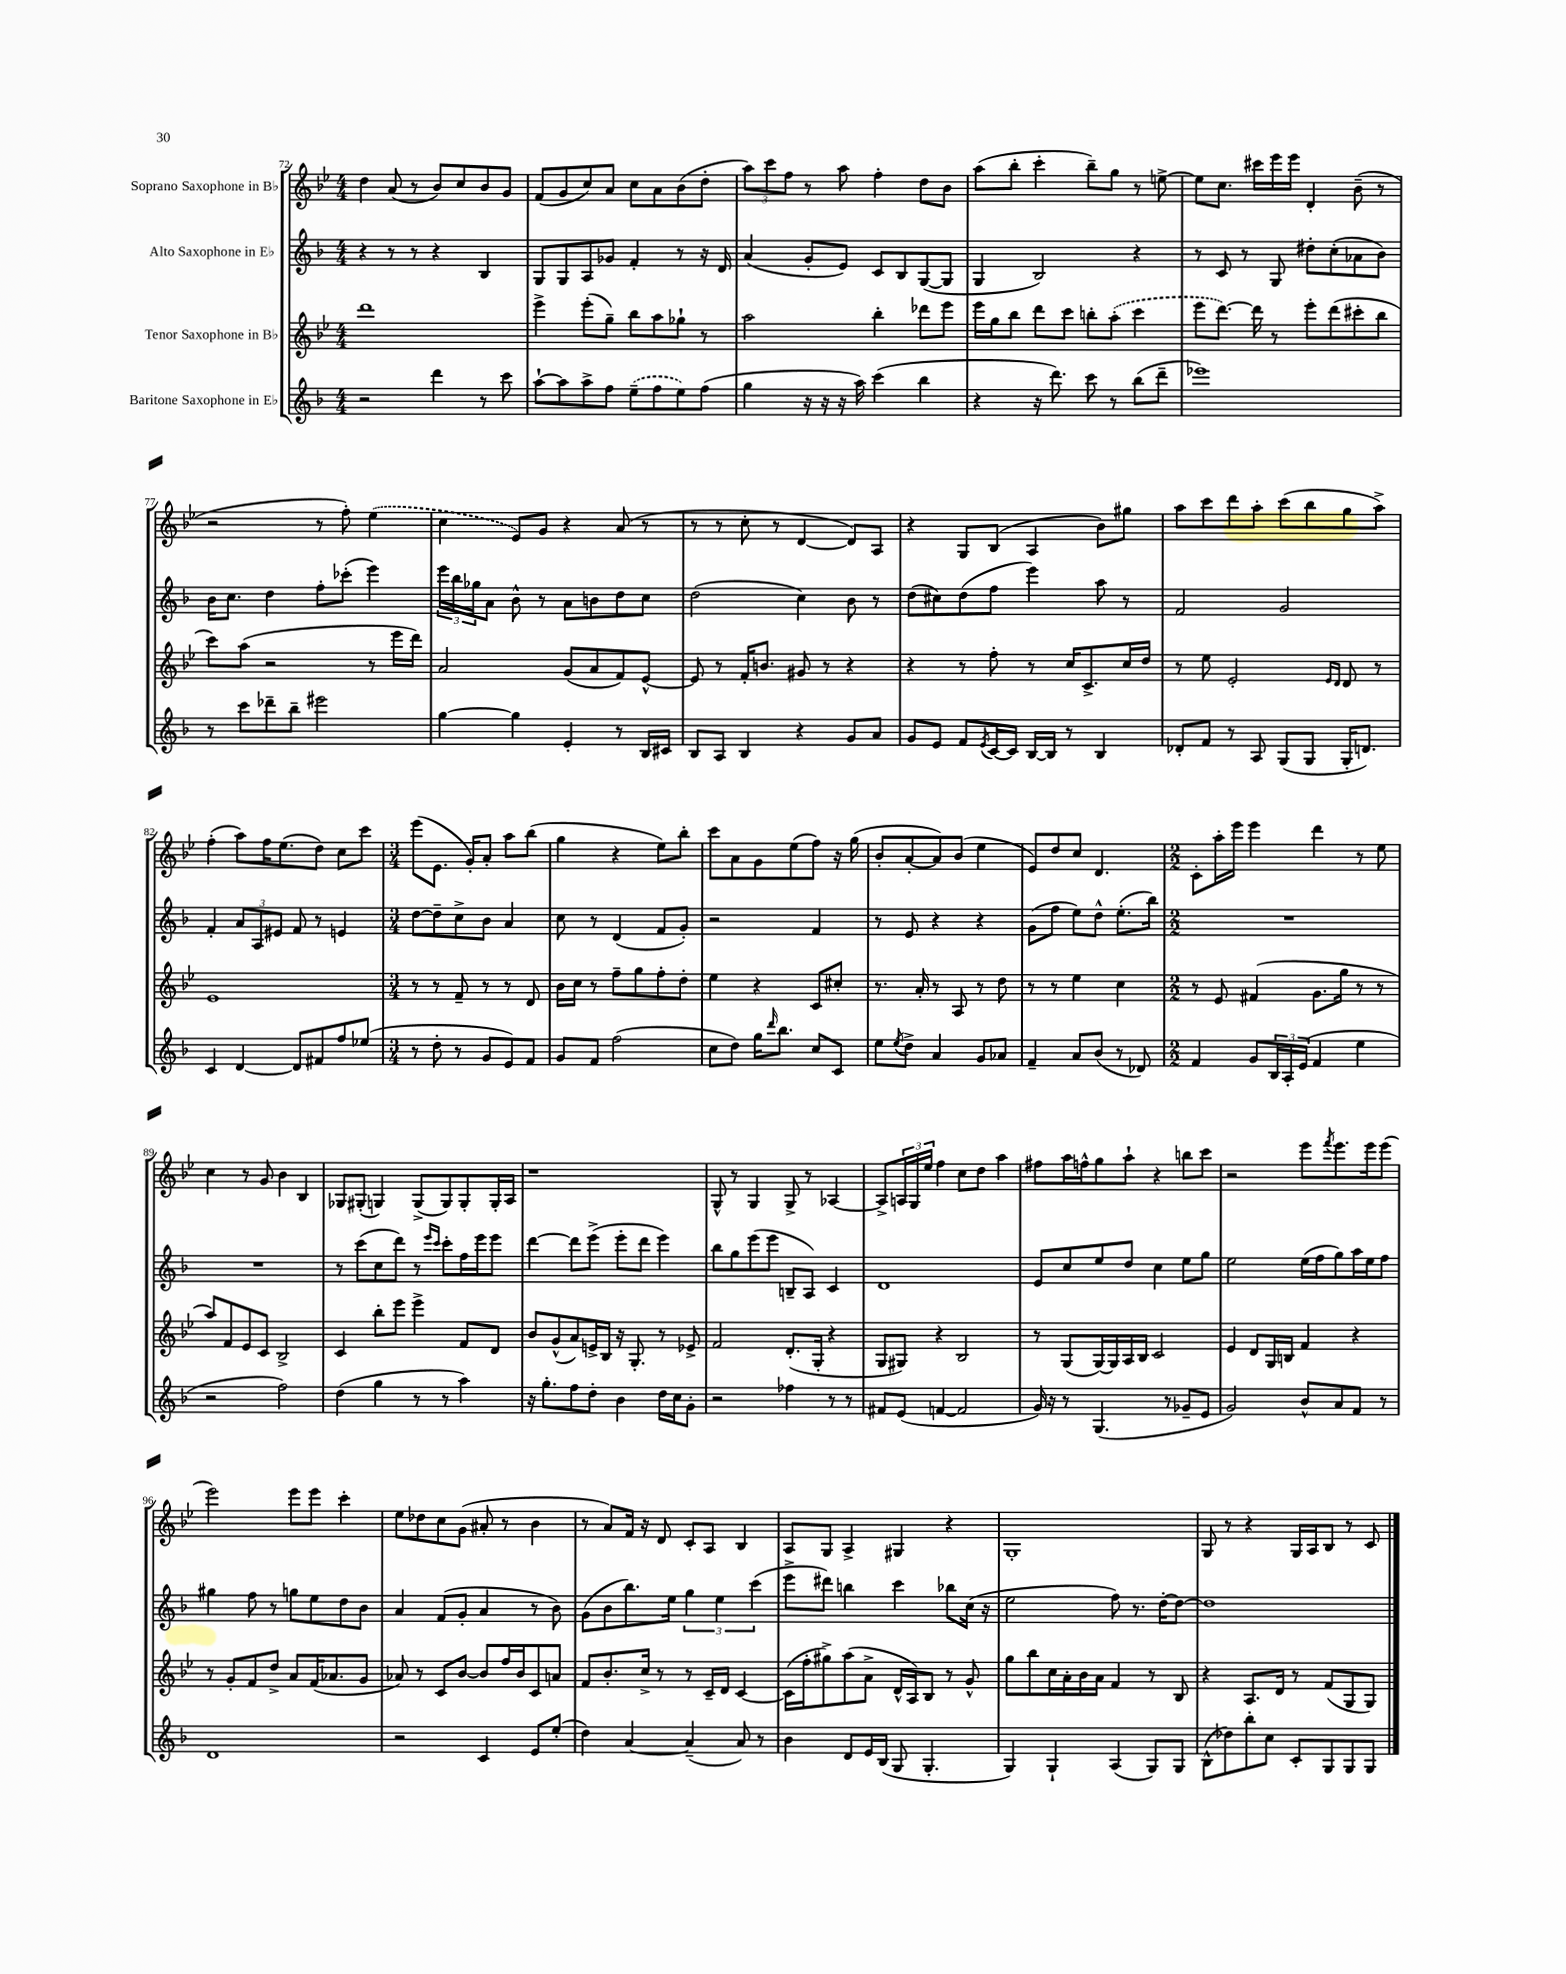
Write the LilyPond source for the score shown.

<<
\new StaffGroup <<
\new Staff = "s0" \with { instrumentName = "Soprano Saxophone in Bb" } {
    \clef treble \key bes \major \numericTimeSignature \time 4/4
    d''4 a'8( r8 bes'8) c''8 bes'8 g'8 |
    f'8( g'8 c''8) a'8 c''8 a'8 bes'8( d''8-. |
    \tuplet 3/2 { a''8) c'''8 f''8 } r8 a''8 f''4-. d''8 bes'8 |
    a''8( bes''8-. c'''4-. bes''8--) g''8 r8 e''8~-> |
    e''8 c''8. cis'''16 ees'''16 ees'''16 d'4-. bes'8--( r8 |
    r2 r8 f''8-.) \once \slurDashed ees''4( |
    c''4 ees'8) g'8 r4 a'8( r8 |
    r8 r8 c''8-. r8 d'4~ d'8) a8 |
    r4 g8 bes8( a4 bes'8) gis''8 |
    a''8 c'''8 d'''8 a''8-. c'''8( bes''8 g''8 a''8->) |
    f''4-.( a''8) f''16 ees''8.( d''8) c''8 c'''8 |
    \numericTimeSignature \time 3/4 ees'''8( ees'8. g'16-.) a'8-. a''8 bes''8( |
    g''4 r4 ees''8) bes''8-. |
    c'''8 a'8 g'8 ees''8( f''8) r16 g''16( |
    bes'8-. a'8~-. a'8) bes'8( ees''4 |
    ees'8) d''8 c''8 d'4. |
    \numericTimeSignature \time 2/2 c'8-. a''16-. ees'''16 ees'''4 d'''4 r8 ees''8 |
    c''4 r8 g'8 bes'4 bes4 |
    ges8 gis8-.( g4) g8->( g8) g8-. g16-. a16 |
    r1 |
    g8-^ r8 g4 g8-> r8 aes4~ |
    aes8-> \tuplet 3/2 { a16 g16 ees''16 } f''4 c''8 d''8 a''4 |
    fis''8 a''16 f''16-^ g''8 a''8-! r4 b''8 c'''8 |
    r2 ees'''8 \acciaccatura { f'''8 } ees'''8. ees'''16 ees'''8( |
    ees'''2) ees'''8 ees'''8 c'''4-. |
    ees''8 des''8 c''8 g'8( ais'8-. r8 bes'4 |
    r8 a'8) f'16 r16 d'8 c'8-. a8 bes4 |
    a8 g8 a4-> gis4 r4 |
    g1-. |
    g8 r8 r4 g16 a16 bes8 r8 c'8 \bar "|." |
}
\new Staff = "s1" \with { instrumentName = "Alto Saxophone in Eb" } {
    \clef treble \key f \major \numericTimeSignature \time 4/4
    r4 r8 r8 r4 bes4 |
    g8 g8 a8 ges'8 f'4-. r8 r16 d'16 |
    a'4( g'8-. e'8) c'8 bes8 g8~( g8 |
    g4 bes2) r4 |
    r8 c'8 r8 g8 dis''8-. c''8-.( aes'8 bes'8) |
    bes'16 c''8. d''4 f''8-. ces'''8-.( e'''4) |
    \tuplet 3/2 { e'''16 bes''16 ges''16 } a'8 bes'8-^ r8 a'8 b'8 d''8 c''8 |
    d''2( c''4) bes'8 r8 |
    d''8( cis''8) d''8( f''8 e'''4) a''8 r8 |
    f'2 g'2 |
    f'4-. \tuplet 3/2 { a'8 a8 eis'8 } f'8 r8 e'4 |
    \numericTimeSignature \time 3/4 d''8~ d''8-- c''8-> bes'8 a'4 |
    c''8 r8 d'4( f'8 g'8-.) |
    r2 f'4 |
    r8 e'8 r4 r4 |
    g'8( f''8 e''8) d''8-^ e''8.-.( bes''16) |
    \numericTimeSignature \time 2/2 R1 |
    R1 |
    r8 c'''8( c''8 d'''8) r8 \grace { e'''16 c'''16 } c'''8-. f''16 e'''16 e'''8 |
    d'''4~ d'''8 e'''8->( e'''8-. d'''8 e'''4) |
    bes''8 g''8 e'''8( e'''8 b8-- a8) c'4 |
    d'1 |
    e'8 c''8 e''8 d''8 c''4 e''8 g''8 |
    e''2 e''16( f''16 g''8) a''16 e''16 f''8 |
    gis''4 f''8 r8 g''8 e''8 d''8 bes'8 |
    a'4 f'8( g'8-. a'4 r8 bes'8) |
    g'8( bes'8 bes''8.) e''16 \tuplet 3/2 { g''4 e''4 c'''4( } |
    e'''8-> dis'''8) b''4 c'''4 bes''8 c''16( r16 |
    e''2 f''8) r8. d''16~-. d''8~ |
    d''1 \bar "|." |
}
\new Staff = "s2" \with { instrumentName = "Tenor Saxophone in Bb" } {
    \clef treble \key bes \major \numericTimeSignature \time 4/4
    d'''1 |
    ees'''4-> ees'''8-.( g''8--) bes''8 a''8 ges''8-! r8 |
    a''2 bes''4-. des'''8 ees'''8 |
    ees'''16 g''16 bes''8 d'''8 c'''8 b''8-. \once \slurDashed a''8-.( c'''4 |
    ees'''8 d'''8.~) d'''16 r8 ees'''8-. d'''8( cis'''8-. bes''8 |
    c'''8) a''8( r2 r8 ees'''16 d'''16) |
    a'2 g'8( a'8 f'8) ees'8~-^ |
    ees'8 r8 f'16-. b'8. gis'8 r8 r4 |
    r4 r8 f''8-. r8 c''16 c'8.-> c''16 d''16 |
    r8 ees''8 ees'2-. \grace { ees'16 d'16 } d'8 r8 |
    ees'1 |
    \numericTimeSignature \time 3/4 r8 r8 f'8-- r8 r8 d'8 |
    bes'16 c''16 r8 f''8-- g''8 f''8-. d''8-. |
    ees''4 r4 c'8 cis''8-. |
    r8. a'16-. r8 a8 r8 d''8 |
    r8 r8 ees''4 c''4 |
    \numericTimeSignature \time 2/2 r8 ees'8 fis'4( g'8. g''16 r8 r8 |
    a''8) f'8 ees'8 c'8 bes2-> |
    c'4 bes''8-. ees'''8 ees'''4-> f'8 d'8 |
    bes'8 g'8-^( a'8) e'16-> bes16 r16 g8.-. r8 ees'8-> |
    f'2 d'8.-.( g16-. r4 |
    g8 gis8) r4 bes2 |
    r8 g8( g16~) g16 a16 bes16 c'2 |
    ees'4 d'8 g16 b16 f'4 r4 |
    r8 g'8-. f'8 d''8-> a'8 f'16( aes'8. g'8 |
    aes'8) r8 c'8 bes'8~ bes'8 f''16 bes'16 c'8 a'8 |
    f'8 bes'8.-. c''16-> r8 r8 c'16-- d'16 c'4~ |
    c'16( f''16-. gis''8->) a''8( a'8-> d'16-^ a16) bes8 r8 g'8-^ |
    g''8 bes''8 c''16 a'16-. bes'16 a'16 f'4 r8 bes8 |
    r4 a8. d'16 r8 f'8( g8 g8) \bar "|." |
}
\new Staff = "s3" \with { instrumentName = "Baritone Saxophone in Eb" } {
    \clef treble \key f \major \numericTimeSignature \time 4/4
    r2 d'''4 r8 c'''8 |
    a''8~-! a''8 a''8-> f''8 \once \slurDashed e''8--( f''8 e''8) f''8( |
    g''4 r16 r16 r16 a''16) c'''4( bes''4 |
    r4 r16 d'''8.) c'''8 r8 bes''8( d'''8-- |
    ees'''1) |
    r8 c'''8 des'''8-- bes''8-- eis'''2 |
    g''4~ g''4 e'4-. r8 bes16 cis'16 |
    bes8 a8 bes4 r4 g'8 a'8 |
    g'8 e'8 f'8 \acciaccatura { e'8 } c'16~ c'16 bes16~ bes16 r8 bes4 |
    des'8-. f'8 r8 a8 g8( g8 g16-. d'8.) |
    c'4 d'4~ d'8 fis'8 f''8 ees''8( |
    \numericTimeSignature \time 3/4 r8 d''8-. r8 g'8 e'8) f'8 |
    g'8 f'8 f''2( |
    c''8 d''8) g''16 \grace { d'''16 } bes''8. c''8 c'8 |
    e''8 \acciaccatura { e''8 } d''8-> a'4 g'8 aes'8 |
    f'4-- a'8 bes'8( r8 des'8) |
    \numericTimeSignature \time 2/2 f'4 g'8 \tuplet 3/2 { bes16 a16-. e'16( } f'4 e''4 |
    r2 f''2) |
    d''4( g''4 r8 r8 a''4) |
    r16 g''8.-. f''8 d''8-. bes'4 d''16 c''16 g'8-. |
    r2 fes''4 r8 r8 |
    fis'8 e'8( f'4~ f'2 |
    g'16) r16 r8 g4.( r8 ges'8-- e'8 |
    g'2) bes'8-^ a'8 f'8 r8 |
    d'1 |
    r2 c'4 e'8 e''8-.( |
    d''4) a'4~ a'4--( a'8) r8 |
    bes'4 d'8 e'16 bes16( g8 g4.-. |
    g4) g4-! a4( g8) g8 |
    bes8-^( des''8) bes''8-. c''8 c'8-. g8 g8 g8 \bar "|." |
}
>>
>>
\layout { \context { \Score currentBarNumber = #72 } }
